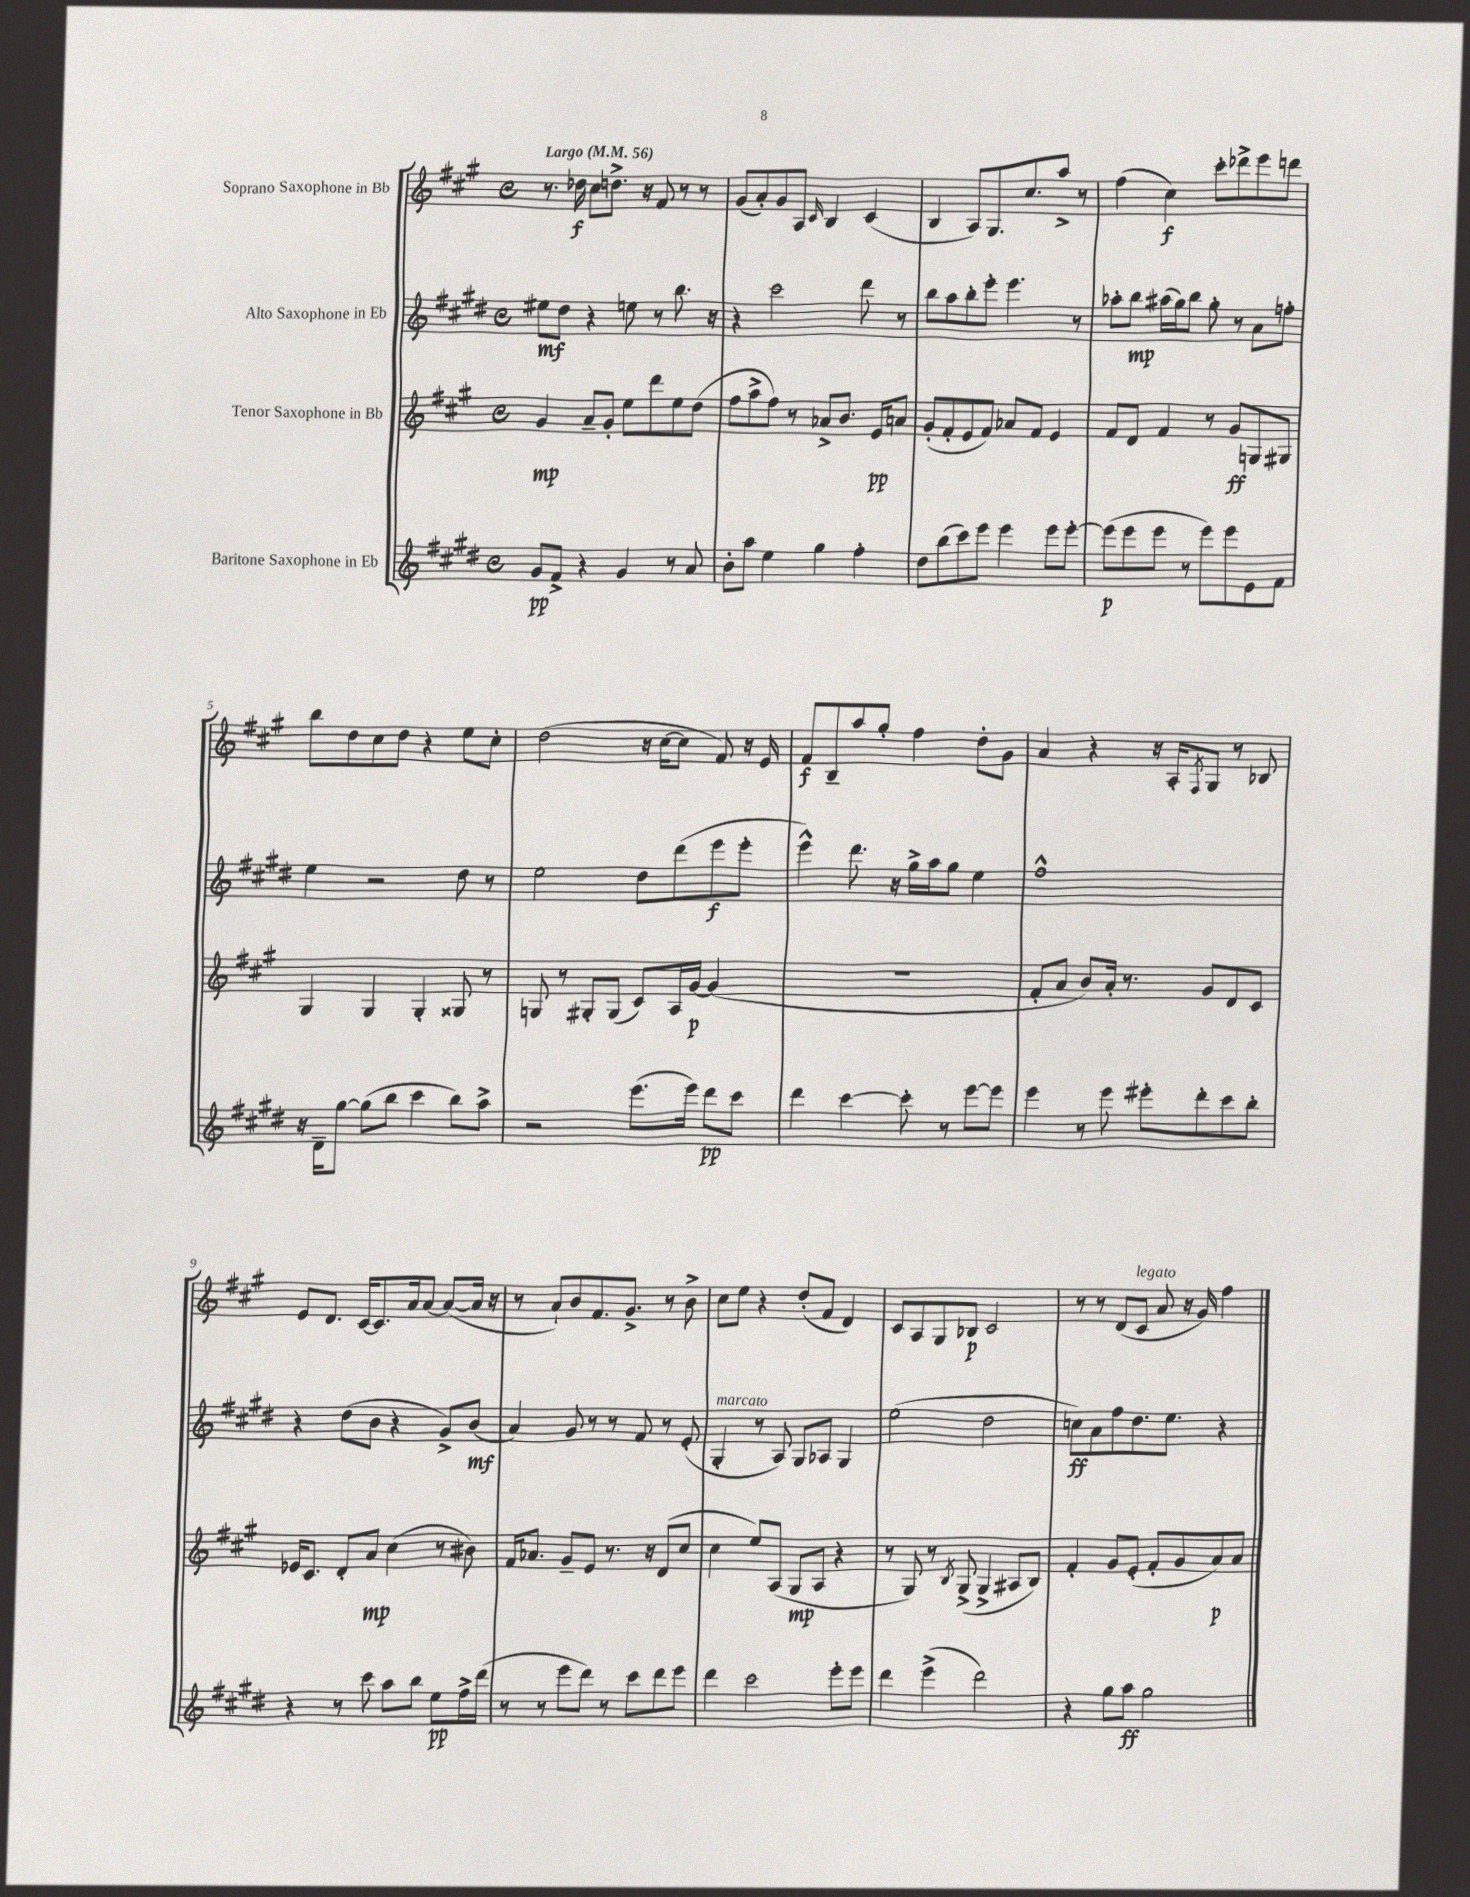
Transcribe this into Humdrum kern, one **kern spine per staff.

**kern	**dynam	**kern	**dynam	**kern	**dynam	**kern	**dynam
*part4	*part4	*part3	*part3	*part2	*part2	*part1	*part1
*staff4	*staff4	*staff3	*staff3	*staff2	*staff2	*staff1	*staff1
*I"Baritone Saxophone in Eb	*	*I"Tenor Saxophone in Bb	*	*I"Alto Saxophone in Eb	*	*I"Soprano Saxophone in Bb	*
*clefG2	*	*clefG2	*	*clefG2	*	*clefG2	*
*k[f#c#g#d#]	*	*k[f#c#g#]	*	*k[f#c#g#d#]	*	*k[f#c#g#]	*
*M4/4	*	*M4/4	*	*M4/4	*	*M4/4	*
*met(c)	*	*met(c)	*	*met(c)	*	*met(c)	*
*MM56	*	*MM56	*	*MM56	*	*MM56	*
=1	=1	=1	=1	=1	=1	=1	=1
!	!	!	!	!	!	!LO:TX:a:B:t=Largo	!
8g#/L	pp	4g#/	mp	8ee#X\L	mf	8.r	.
8f#^/J	.	.	.	8dd#\J	.	.	.
.	.	.	.	.	.	16dd-X\	f
4r	.	8a~/L	.	4r	.	8cc#\L	.
.	.	8g#'/J	.	.	.	8.ddn^\J	.
4g#/	.	8ee\L	.	8een\	.	.	.
.	.	.	.	.	.	16r	.
.	.	8ddd\	.	8r	.	8f#/	.
8r	.	8ee\	.	8.bb\	.	8r	.
8a/	.	(8dd\J	.	.	.	8r	.
.	.	.	.	16r	.	.	.
=2	=2	=2	=2	=2	=2	=2	=2
8b'\L	.	8ff#\L	.	4r	.	(8g#/L	.
8aa\J	.	8aa^\	.	.	.	8a'/)	.
4ee\	.	8ff#\J)	.	2ccc#\	.	8g#/	.
.	.	8r	.	.	.	8A/J	.
.	.	.	.	.	.	16qqc#/	.
4gg#\	.	8a-X^/L	.	.	.	4B/	.
.	.	8.b/J	.	.	.	.	.
4ff#'\	.	.	.	8ddd#\	.	(4c#/	.
.	.	16e/KL	pp	.	.	.	.
.	.	8an/J	.	8r	.	.	.
=3	=3	=3	=3	=3	=3	=3	=3
8dd#\L	.	(8g#'/L	.	8bb\L	.	4B/	.
(8bb\	.	8f#'/	.	8aa\	.	.	.
8ccc#\)	.	8e/	.	8bb'\	.	8A/L)	.
8eee\J	.	8f#/J)	.	8eee'\J	.	8.G#/	.
4eee\	.	8a-X/L	.	4.eee\	.	.	.
.	.	.	.	.	.	8.cc#/	.
.	.	8f#/J	.	.	.	.	.
8eee\L	.	4e/	.	.	.	8aa^/J	.
[8eee'\J	.	.	.	8r	.	8r	.
=4	=4	=4	=4	=4	=4	=4	=4
(8eee\L]	p	8f#/L	.	8aa-X'\L	.	(4ff#\	.
8eee\	.	8d/J	.	8bb\J	mp	.	.
8eee\J	.	4f#/	.	(16aa#X\LL	.	4cc#\)	f
.	.	.	.	16gg#\J)	.	.	.
8r	.	.	.	8bb\J	.	.	.
8eee\L)	.	8r	.	8gg#'\	.	8ccc#'\L	.
8eee\	.	8g#/L	ff	8r	.	8ddd-X^\	.
8e\	.	8Gn/	.	8a\L	.	8eee\	.
8f#\J	.	8G#X/J	.	8ffn'\J	.	8dddn\J	.
!!LO:LB:g=z
=5	=5	=5	=5	=5	=5	=5	=5
16r	.	4G#/	.	4ee\	.	8bb\L	.
16d#~\KL	.	.	.	.	.	.	.
[8gg#\J	.	.	.	.	.	8dd\	.
(8gg#\L]	.	4G#/	.	2r	.	8cc#\	.
8bb\J	.	.	.	.	.	8dd\J	.
4ccc#\	.	4G#'/	.	.	.	4r	.
8bb\L)	.	8G##X/	.	8dd#\	.	8ee\L	.
8aa^\J	.	8r	.	8r	.	8cc#'\J	.
=6	=6	=6	=6	=6	=6	=6	=6
2r	.	8Gn/	.	2ee\	.	(2dd\	.
.	.	8r	.	.	.	.	.
.	.	8G#X'/L	.	.	.	.	.
.	.	(8G#/J	.	.	.	.	.
(8.eee\L	.	8c#/L)	.	8dd#\L	.	16r	.
.	.	.	.	.	.	[16cc#\KL	.
.	.	16A/L	.	(8ddd#\	.	8cc#\J]	.
16eee\Jk)	.	[16g#/JJ	p	.	.	.	.
8ddd#\L	pp	(4g#/]	.	8eee\	f	8f#/)	.
8ccc#\J	.	.	.	8eee'\J	.	16r	.
.	.	.	.	.	.	16e/	.
=7	=7	=7	=7	=7	=7	=7	=7
4ddd#\	.	1r	.	4eee^^\)	.	8f#/L	f
.	.	.	.	.	.	8B~/	.
[4ccc#\	.	.	.	8.ddd#\	.	8aa/	.
.	.	.	.	.	.	8gg#'/J	.
.	.	.	.	16r	.	.	.
8ccc#'\]	.	.	.	16gg#^\LL	.	4ff#\	.
.	.	.	.	16aa\J	.	.	.
8r	.	.	.	8gg#\J	.	.	.
[8eee\L	.	.	.	4ee\	.	8dd'\L	.
8eee\J]	.	.	.	.	.	8g#\J	.
=8	=8	=8	=8	=8	=8	=8	=8
4eee\	.	8f#'/L	.	1ff#^^	.	4a/	.
.	.	8a/J	.	.	.	.	.
8r	.	8b/L)	.	.	.	4r	.
8eee\	.	16a'/Jk	.	.	.	.	.
.	.	8.r	.	.	.	.	.
8eee#X'\L	.	.	.	.	.	16r	.
.	.	.	.	.	.	16A'/KL	.
.	.	.	.	.	.	8qF#/	.
8ddd#'\	.	8g#/L	.	.	.	8G#/J	.
8ccc#\	.	8d/	.	.	.	8r	.
8bb'\J	.	8c#/J	.	.	.	8B-X/	.
!!LO:LB:g=z
=9	=9	=9	=9	=9	=9	=9	=9
4r	.	16e-X/KL	.	4r	.	8e/L	.
.	.	8.c#/J	.	.	.	.	.
.	.	.	.	.	.	8.d/J	.
8r	.	8d'/L	.	(8dd#\L	.	.	.
.	.	.	.	.	.	[16c#/KL	.
8ccc#\	.	8a/J	mp	8b\J	.	8.c#/]	.
8aa\L	.	(4cc#\	.	4r	.	.	.
.	.	.	.	.	.	16a/k	.
8bb\J	.	.	.	.	.	[8a/J	.
8ee\L	pp	8r	.	8g#^/L)	.	(8a/L_	.
16ff#^\L	.	8b#X\)	.	(8b/J	mf	16a/Jk]	.
(16ddd#\JJ	.	.	.	.	.	16r	.
=10	=10	=10	=10	=10	=10	=10	=10
8r	.	16f#/KL	.	4a/)	.	8r	.
.	.	8.a-X/J	.	.	.	.	.
8r	.	.	.	.	.	8a`/L)	.
8eee\L	.	8g#~/L	.	8g#/	.	8b/	.
8ddd#\J)	.	8e/J	.	8r	.	8.f#/	.
8r	.	8.r	.	8r	.	.	.
.	.	.	.	.	.	8.g#^/J	.
8ccc#\L	.	.	.	8f#/	.	.	.
.	.	16r	.	.	.	.	.
8ddd#\	.	(8d/L	.	8r	.	8r	.
8eee\J	.	8cc#/J	.	(8e'/	.	8b^\	.
=11	=11	=11	=11	=11	=11	=11	=11
!	!	!	!	!LO:TX:a:i:t=marcato	!	!	!
4ddd#\	.	4cc#\	.	4G#'/	.	8cc#\L	.
.	.	.	.	.	.	8ee\J	.
2ccc#\	.	8ee/L)	.	8r	.	4r	.
.	.	(8A/J	.	8A/)	.	.	.
.	.	8G#/L	mp	8G#/L	.	(8dd'/L	.
.	.	8A/J	.	8A-X/J	.	8f#/J	.
8eee'\L	.	4r	.	4G#/	.	4d/)	.
8eee\J	.	.	.	.	.	.	.
=12	=12	=12	=12	=12	=12	=12	=12
4ddd#\	.	8r	.	(2ee\	.	8c#/L	.
.	.	8G#/)	.	.	.	8A/	.
(4eee^\	.	8r	.	.	.	8G#/	.
.	.	8qB/	.	.	.	.	.
.	.	(8G#^/	.	.	.	8B-X/J	p
2ddd#\)	.	4G#^/	.	2dd#\	.	2c#/	.
.	.	8A#X/L	.	.	.	.	.
.	.	8B/J)	.	.	.	.	.
=13	=13	=13	=13	=13	=13	=13	=13
4r	.	4f#'/	.	8ccn\L)	ff	8r	.
.	.	.	.	8a\	.	8r	.
8gg#\L	.	8g#/L	.	8ff#\	.	(8d/L	.
!	!	!	!	!	!	!LO:TX:a:i:t=legato	!
8aa\J	ff	(8e'/J	.	8.dd#\	.	8c#/J	.
2gg#\	.	8f#'/L	.	.	.	8a/	.
.	.	.	.	8.ee\J	.	.	.
.	.	8g#/	.	.	.	16r	.
.	.	.	.	.	.	16g#/)	.
.	.	8a/)	p	4r	.	4ff#\	.
.	.	8a/J	.	.	.	.	.
==	==	==	==	==	==	==	==
*-	*-	*-	*-	*-	*-	*-	*-
